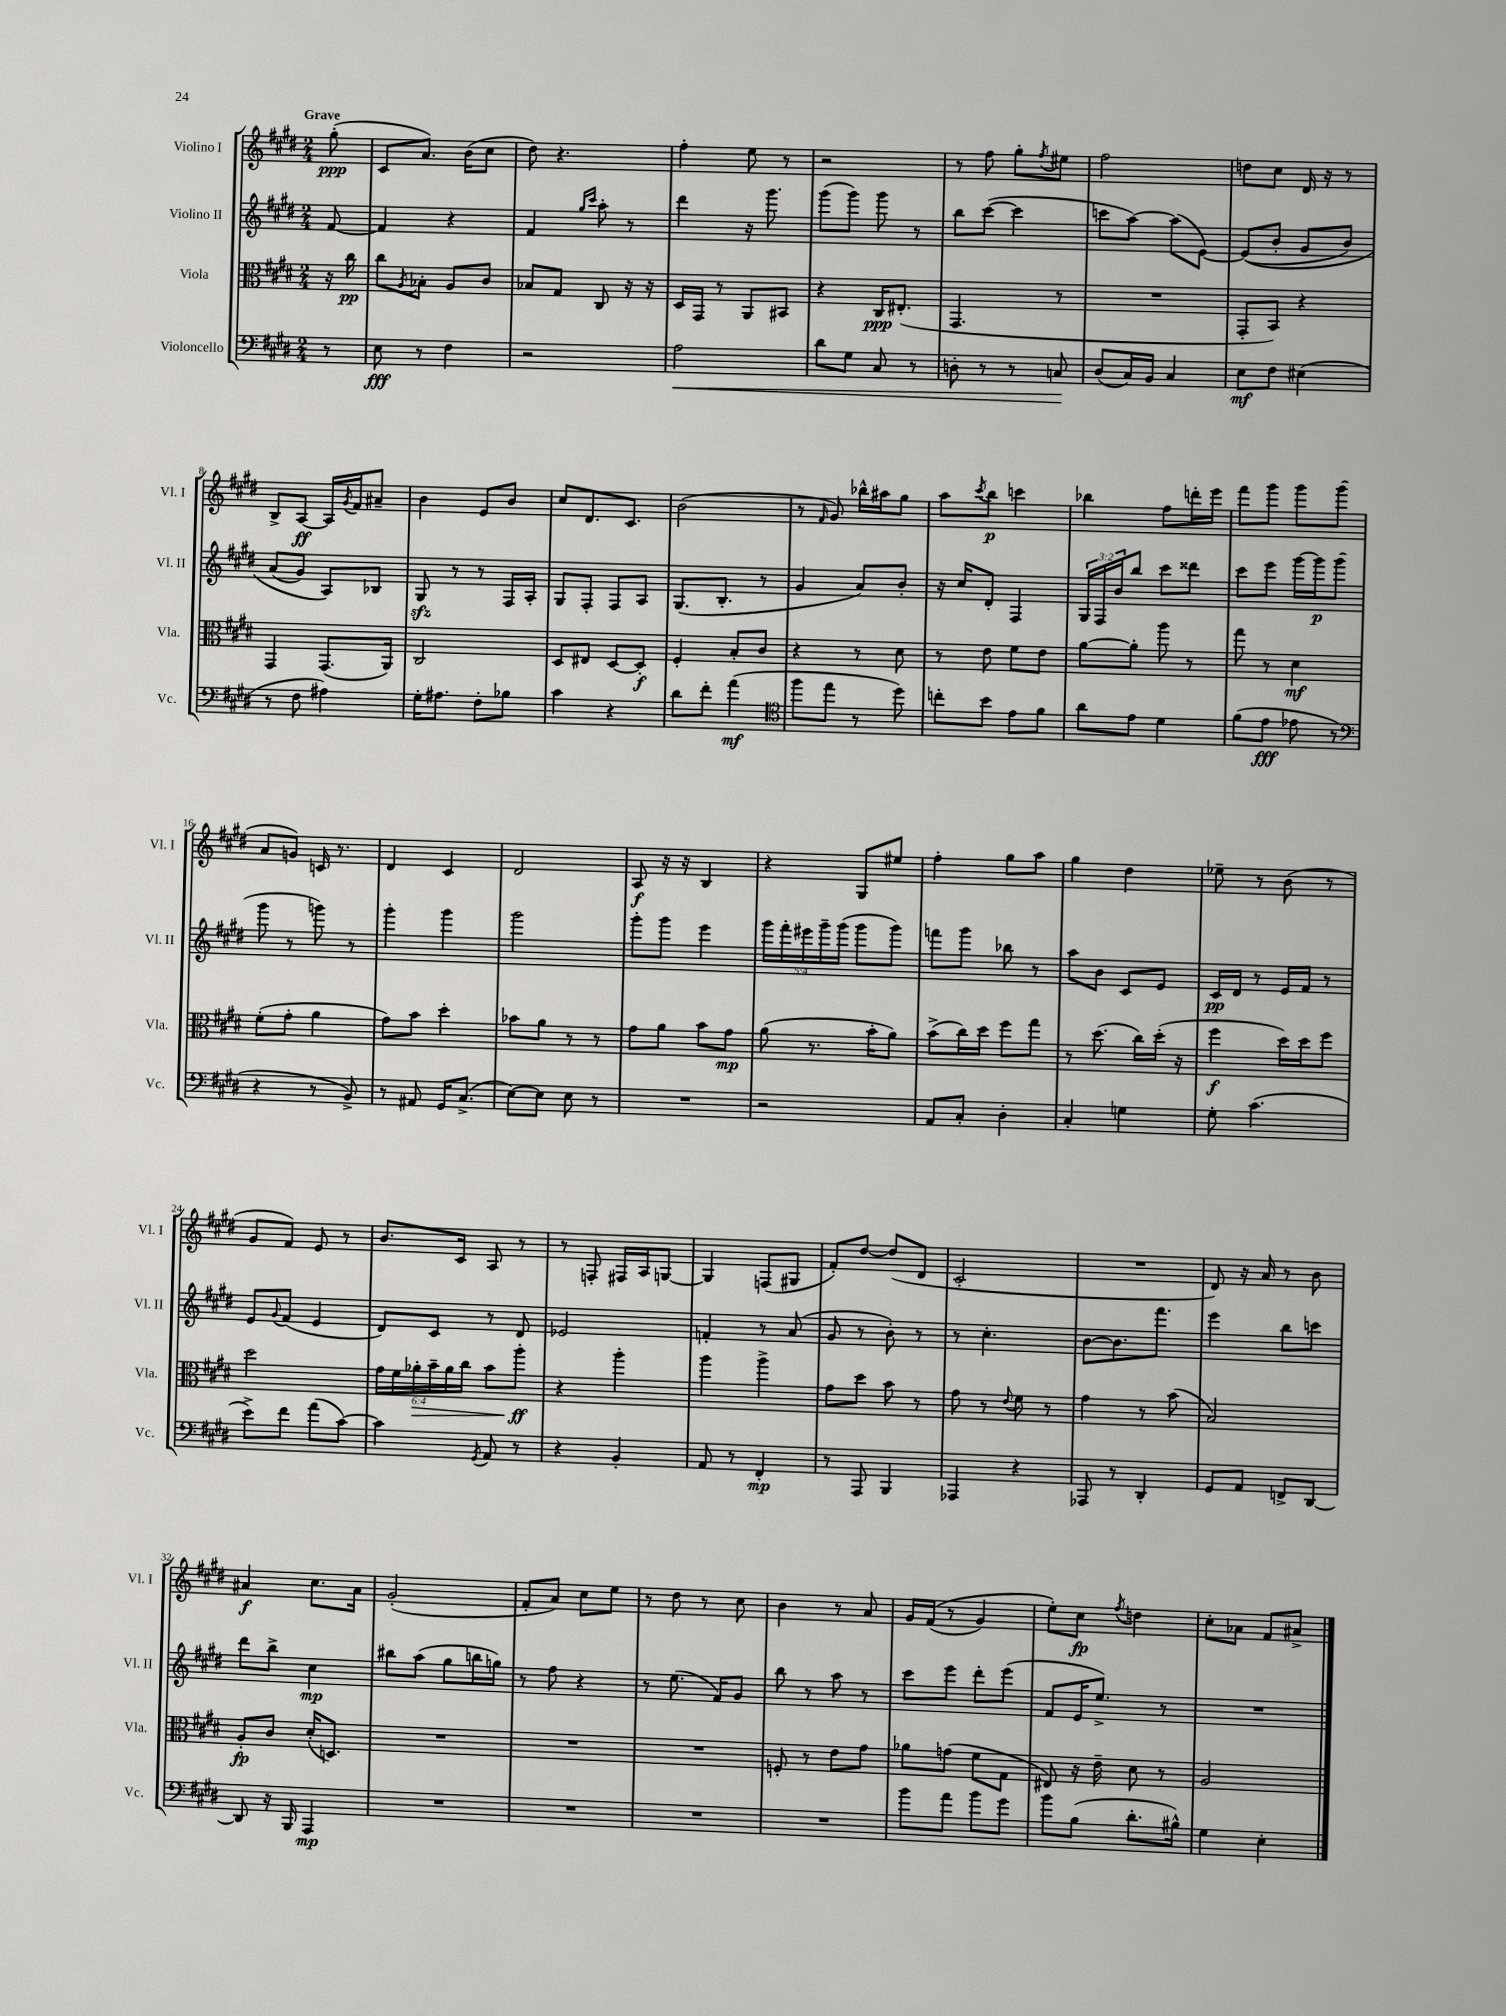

**kern	**dynam	**kern	**dynam	**kern	**dynam	**kern	**dynam
*part4	*part4	*part3	*part3	*part2	*part2	*part1	*part1
*staff4	*staff4	*staff3	*staff3	*staff2	*staff2	*staff1	*staff1
*I"Violoncello	*	*I"Viola	*	*I"Violino II	*	*I"Violino I	*
*I'Vc.	*	*I'Vla.	*	*I'Vl. II	*	*I'Vl. I	*
*clefF4	*	*clefC3	*	*clefG2	*	*clefG2	*
*k[f#c#g#d#]	*	*k[f#c#g#d#]	*	*k[f#c#g#d#]	*	*k[f#c#g#d#]	*
*M2/4	*	*M2/4	*	*M2/4	*	*M2/4	*
=	=	=	=	=	=	=	=
!	!	!	!	!	!	!LO:TX:a:B:t=Grave	!
8r	.	16r	.	[8f#/	.	(8gg#'\	ppp
.	.	16cc#\	pp	.	.	.	.
=1	=1	=1	=1	=1	=1	=1	=1
8E\	fff	8cc#\L	.	4f#/]	.	8c#/L	.
.	.	8qA/	.	.	.	.	.
8r	.	8B-X'\J	.	.	.	8.a/J)	.
4F#\	.	8A/L	.	4r	.	.	.
.	.	.	.	.	.	(16b\KL	.
.	.	8c#/J	.	.	.	8cc#\J	.
=2	=2	=2	=2	=2	=2	=2	=2
2r	.	8B-X/L	.	4f#/	.	8dd#\)	.
.	.	8G#/J	.	.	.	4.r	.
.	.	.	.	16qqgg#/LL	.	.	.
.	.	.	.	16qqccc#/JJ	.	.	.
.	.	8C#/	.	8aa'\	.	.	.
.	.	16r	.	8r	.	.	.
.	.	16r	.	.	.	.	.
=3	=3	=3	=3	=3	=3	=3	=3
!	!LO:HP:b	!	!	!	!	!	!
2A\	<	16D#/LL	.	4ddd#\	.	4ff#'\	.
.	.	16GG#/JJ	.	.	.	.	.
.	.	8r	.	.	.	.	.
.	.	8AA/L	.	16r	.	8ee\	.
.	.	.	.	8.ggg#\	.	.	.
.	.	8BB#X/J	.	.	.	8r	.
=4	=4	=4	=4	=4	=4	=4	=4
8d#\L	.	4r	.	(8ggg#\L	.	2r	.
8G#\J	.	.	.	8ggg#\J)	.	.	.
8C#/	.	16C#/KL	ppp	8ggg#\	.	.	.
.	.	(8.E#X'/J	.	.	.	.	.
8r	.	.	.	8r	.	.	.
=5	=5	=5	=5	=5	=5	=5	=5
8Dn'\	.	4.GG#/	.	8bb\L	.	8r	.
8r	.	.	.	([8ccc#\J	.	8ff#\	.
8r	.	.	.	4ccc#\]	.	8gg#'\L	.
.	.	.	.	.	.	8qff#/	.
8Cn/	.	8r	.	.	.	8ee#X\J	.
.	[	.	.	.	.	.	.
=6	=6	=6	=6	=6	=6	=6	=6
(8D#/L	.	2r	.	8cccn\L	.	2ff#\	.
16C#/L)	.	.	.	[8aa\J)	.	.	.
16BB/JJ	.	.	.	.	.	.	.
4C#/	.	.	.	(8aa\L]	.	.	.
.	.	.	.	[8e\J)	.	.	.
=7	=7	=7	=7	=7	=7	=7	=7
8E\L	mf	8GG#'/L	.	((8e/L]	.	8ddn\L	.
8F#\J	.	8BB/J)	.	8b'/J	.	8cc#\J	.
(4E#X\	.	4r	.	8g#/L	.	16d#/	.
.	.	.	.	.	.	16r	.
.	.	.	.	8b/J)	.	8r	.
!!LO:LB:g=z
=8	=8	=8	=8	=8	=8	=8	=8
8r	.	4GG#/	.	(8a/L	.	8B^/L	.
8F#\	.	.	.	8g#/J)	.	[8A/J	ff
4A#X\)	.	(8.GG#/L	.	8A/L)	.	16A/LL]	.
.	.	.	.	.	.	8qg#/	.
.	.	.	.	.	.	16f#/J	.
.	.	.	.	8B-X/J	.	8a#X~/J	.
.	.	16AA/Jk)	.	.	.	.	.
=9	=9	=9	=9	=9	=9	=9	=9
16G#'\KL	.	2C#/	.	8G#zz/	.	4b\	.
8.A#X\J	.	.	.	.	.	.	.
.	.	.	.	8r	.	.	.
8F#'\L	.	.	.	8r	.	8e/L	.
8B-X\J	.	.	.	16F#/LL	.	8b/J	.
.	.	.	.	16A'/JJ	.	.	.
=10	=10	=10	=10	=10	=10	=10	=10
4c#\	.	8D#/L	.	8G#/L	.	8cc#/L	.
.	.	8E#X/J	.	8F#'/J	.	8.d#/	.
4r	.	[8D#/L	.	8F#/L	.	.	.
.	.	.	.	.	.	8.c#/J	.
.	.	8D#'/J]	f	8A/J	.	.	.
=11	=11	=11	=11	=11	=11	=11	=11
8d#\L	.	4F#'/	.	(8.G#/L	.	(2b\	.
8f#'\J	.	.	.	.	.	.	.
.	.	.	.	8.B'/J	.	.	.
(4a\	mf	8B'/L	.	.	.	.	.
.	.	8c#/J	.	8r	.	.	.
=12	=12	=12	=12	=12	=12	=12	=12
*clefC4	*	*	*	*	*	*	*
8ff#\L	.	4r	.	4g#/	.	8r	.
.	.	.	.	.	.	16qqf#/	.
8ee\J	.	.	.	.	.	8g#/)	.
8r	.	8r	.	8a/L)	.	16bb-X^^\LL	.
.	.	.	.	.	.	16aa#X\J	.
8dd#\)	.	8d#\	.	8b'/J	.	8gg#\J	.
=13	=13	=13	=13	=13	=13	=13	=13
8ccn'\L	.	8r	.	16r	.	8aa\L	.
.	.	.	.	16cc#/KL	.	.	.
.	.	.	.	.	.	8qccc#/	.
8b\J	.	8e\	.	8d#'/J	.	8bb\J	p
8e\L	.	8f#\L	.	4F#/	.	4cccn\	.
8f#\J	.	8e\J	.	.	.	.	.
=14	=14	=14	=14	=14	=14	=14	=14
8a\L	.	[8a\L	.	24G#/LL	.	4bb-X\	.
.	.	.	.	24F#/	.	.	.
.	.	.	.	24b/J	.	.	.
8e\J	.	8a'\J]	.	8bb/J	.	.	.
4d#\	.	8aa\	.	8ccc#\L	.	8ff#\L	.
.	.	8r	.	8ddd##X\J	.	16dddn'\L	.
.	.	.	.	.	.	16eee\JJ	.
=15	=15	=15	=15	=15	=15	=15	=15
(8f#\L	.	8gg#\	.	8ccc#\L	.	8fff#\L	.
8e\J	fff	8r	.	8eee\J	.	8ggg#\J	.
8e-X\	.	4d#\	mf	[16ggg#\LL	.	8ggg#\L	.
.	.	.	.	16ggg#\J]	p	.	.
8r	.	.	.	(8ggg#\J	.	(8ggg#\J	.
!!LO:LB:g=z
=16	=16	=16	=16	=16	=16	=16	=16
*clefF4	*	*	*	*	*	*	*
4r	.	(8f#'\L	.	8ggg#\	.	8a/L	.
.	.	8g#'\J	.	8r	.	8gn/J)	.
8r	.	4a\	.	8gggn\)	.	16cn/	.
.	.	.	.	.	.	8.r	.
8BB^/)	.	.	.	8r	.	.	.
=17	=17	=17	=17	=17	=17	=17	=17
8r	.	8g#\L)	.	4ggg#'\	.	4d#/	.
8AA#X/	.	8b\J	.	.	.	.	.
16GG#/KL	.	4dd#'\	.	4ggg#\	.	4c#/	.
(8.C#^/J	.	.	.	.	.	.	.
=18	=18	=18	=18	=18	=18	=18	=18
[8E\L)	.	8b-X\L	.	2ggg#\	.	2d#/	.
8E\J]	.	8a\J	.	.	.	.	.
8E\	.	8r	.	.	.	.	.
8r	.	8r	.	.	.	.	.
=19	=19	=19	=19	=19	=19	=19	=19
2r	.	8g#\L	.	8ggg#'\L	.	8A/	f
.	.	8a\J	.	8ggg#\J	.	16r	.
.	.	.	.	.	.	16r	.
.	.	8b\L	.	4eee\	.	4B/	.
.	.	8g#\J	mp	.	.	.	.
=20	=20	=20	=20	=20	=20	=20	=20
2r	.	(8a\	.	20ggg#\LL	.	4r	.
.	.	.	.	20fff#'\	.	.	.
.	.	.	.	20eee#X\	.	.	.
.	.	8.r	.	.	.	.	.
.	.	.	.	20ggg#~\	.	.	.
.	.	.	.	(20ggg#\JJ	.	.	.
.	.	.	.	8ggg#\L	.	8G#/L	.
.	.	16b'\KL	.	.	.	.	.
.	.	8a\J)	.	8ggg#\J)	.	8ee#X/J	.
=21	=21	=21	=21	=21	=21	=21	=21
8AA/L	.	(8b^\L	.	8fffn\L	.	4ff#'\	.
8C#'/J	.	16cc#\L)	.	8ggg#\J	.	.	.
.	.	16dd#\JJ	.	.	.	.	.
4D#'\	.	8ff#\L	.	8bb-X\	.	8gg#\L	.
.	.	8gg#\J	.	8r	.	8aa\J	.
=22	=22	=22	=22	=22	=22	=22	=22
4C#'/	.	8r	.	8aa\L	.	4gg#\	.
.	.	(8.dd#\	.	8b\J	.	.	.
4Gn\	.	.	.	8c#/L	.	4dd#\	.
.	.	16cc#\LL)	.	.	.	.	.
.	.	(16dd#'\JJ	.	8e/J	.	.	.
.	.	16r	.	.	.	.	.
=23	=23	=23	=23	=23	=23	=23	=23
8G#'\	.	4ff#\	f	16c#/LL	pp	8ee-X~\	.
.	.	.	.	16d#/JJ	.	.	.
(4.c#\	.	.	.	8r	.	8r	.
.	.	16dd#\LL)	.	16e/LL	.	(8b\	.
.	.	16dd#\J	.	16f#/JJ	.	.	.
.	.	8ff#\J	.	8r	.	8r	.
!!LO:LB:g=z
=24	=24	=24	=24	=24	=24	=24	=24
8e^\L)	.	2dd#\	.	8e/L	.	8g#/L	.
.	.	.	.	8qqg#/	.	.	.
8f#\J	.	.	.	(8f#/J	.	8f#/J)	.
(8a\L	.	.	.	4e/	.	8e/	.
[8c#\J)	.	.	.	.	.	8r	.
=25	=25	=25	=25	=25	=25	=25	=25
4c#\]	.	24g#\LL	.	8d#/L)	.	8.b/L	.
.	.	24f#\	.	.	.	.	.
!	!	!	!LO:HP:b	!	!	!	!
.	.	24a-X'\	>	.	.	.	.
.	.	24b~\	.	8c#/J	.	.	.
.	.	24a-\	.	.	.	.	.
.	.	.	.	.	.	16c#/Jk	.
.	.	24cc#\JJ	.	.	.	.	.
8qGG#/	.	.	.	.	.	.	.
8AA/	.	8b\L	.	8r	.	8A/	.
8r	.	8aa'\J	ff	8d#/	.	8r	.
.	.	.	]	.	.	.	.
=26	=26	=26	=26	=26	=26	=26	=26
4r	.	4r	.	2e-X/	.	8r	.
.	.	.	.	.	.	8Fn'/	.
4BB'/	.	4aa'\	.	.	.	16F#X/LL	.
.	.	.	.	.	.	16A/J	.
.	.	.	.	.	.	[8Gn/J	.
=27	=27	=27	=27	=27	=27	=27	=27
8AA/	.	4aa\	.	4fn'/	.	4G/]	.
8r	.	.	.	.	.	.	.
4FF#'/	mp	4aa^\	.	8r	.	(8Fn/L	.
.	.	.	.	(8a/	.	8G#X/J	.
=28	=28	=28	=28	=28	=28	=28	=28
8r	.	8g#\L	.	8g#/	.	8f#'/L)	.
8AAA/	.	8dd#\J	.	8r	.	[8dd#/J	.
4BBB/	.	8b\	.	8b'\)	.	(8dd#/L]	.
.	.	8r	.	8r	.	8d#/J	.
=29	=29	=29	=29	=29	=29	=29	=29
4AAA-X/	.	8g#\	.	8r	.	2c#'/	.
.	.	8r	.	4.cc#'\	.	.	.
.	.	8qqe/	.	.	.	.	.
4r	.	8f#\	.	.	.	.	.
.	.	8r	.	.	.	.	.
=30	=30	=30	=30	=30	=30	=30	=30
8AAA-X/	.	4g#\	.	[8b\L	.	2r	.
8r	.	.	.	8.b\]	.	.	.
4DD#'/	.	8r	.	.	.	.	.
.	.	.	.	8.fff#\J	.	.	.
.	.	(8b\	.	.	.	.	.
=31	=31	=31	=31	=31	=31	=31	=31
8GG#/L	.	2B/)	.	4eee\	.	8d#/)	.
8AA/J	.	.	.	.	.	16r	.
.	.	.	.	.	.	16a/	.
8FFn^/L	.	.	.	8bb\L	.	8r	.
[8DD#/J	.	.	.	8cccn\J	.	8b\	.
!!LO:LB:g=z
=32	=32	=32	=32	=32	=32	=32	=32
8DD#/]	.	8A'/L	fp	8ddd#\L	.	4a#X/	f
16r	.	8c#/J	.	8bb^\J	.	.	.
16BBB/	.	.	.	.	.	.	.
4AAA/	mp	(16d#'/KL	.	4cc#\	mp	8.cc#\L	.
.	.	8.Dn/J)	.	.	.	.	.
.	.	.	.	.	.	16a#\Jk	.
=33	=33	=33	=33	=33	=33	=33	=33
2r	.	2r	.	8bb#X\L	.	(2g#'/	.
.	.	.	.	(8aa\J	.	.	.
.	.	.	.	8gg#\L	.	.	.
.	.	.	.	16bbn\L	.	.	.
.	.	.	.	16ggn\JJ)	.	.	.
=34	=34	=34	=34	=34	=34	=34	=34
2r	.	2r	.	8r	.	8f#'/L	.
.	.	.	.	8ff#\	.	8a/J)	.
.	.	.	.	4r	.	8cc#\L	.
.	.	.	.	.	.	8ee\J	.
=35	=35	=35	=35	=35	=35	=35	=35
2r	.	2r	.	8r	.	8r	.
.	.	.	.	(8.ee\	.	8dd#\	.
.	.	.	.	.	.	8r	.
.	.	.	.	16f#/KL)	.	.	.
.	.	.	.	8g#/J	.	8cc#\	.
=36	=36	=36	=36	=36	=36	=36	=36
2r	.	8Fn'/	.	8bb\	.	4b\	.
.	.	8r	.	8r	.	.	.
.	.	8e\L	.	8aa\	.	8r	.
.	.	8g#\J	.	8r	.	8a/	.
=37	=37	=37	=37	=37	=37	=37	=37
8b\L	.	8a-X\L	.	8ccc#\L	.	16g#/LL	.
.	.	.	.	.	.	((16f#/JJ	.
8a\J	.	(8gn\J	.	8eee\J	.	8r	.
8b\L	.	8f#\L	.	8ddd#'\L	.	4g#/)	.
8g#\J	.	8G#\J	.	(8eee\J	.	.	.
=38	=38	=38	=38	=38	=38	=38	=38
8b\L	.	8E#X/)	.	8f#/L	.	8ee'\L)	.
(8B\J	.	16r	.	16e/K	.	8cc#\J	fp
.	.	16e~\	.	8.ee^/J)	.	.	.
.	.	.	.	.	.	8qff#/	.
8.d#'\L	.	8d#\	.	.	.	4ddn\	.
.	.	8r	.	8r	.	.	.
16B#X^^\Jk)	.	.	.	.	.	.	.
=39	=39	=39	=39	=39	=39	=39	=39
4G#\	.	2A/	.	2r	.	8cc#'\L	.
.	.	.	.	.	.	8a-X\J	.
4E'\	.	.	.	.	.	8f#/L	.
.	.	.	.	.	.	8a#X^/J	.
==	==	==	==	==	==	==	==
*-	*-	*-	*-	*-	*-	*-	*-
